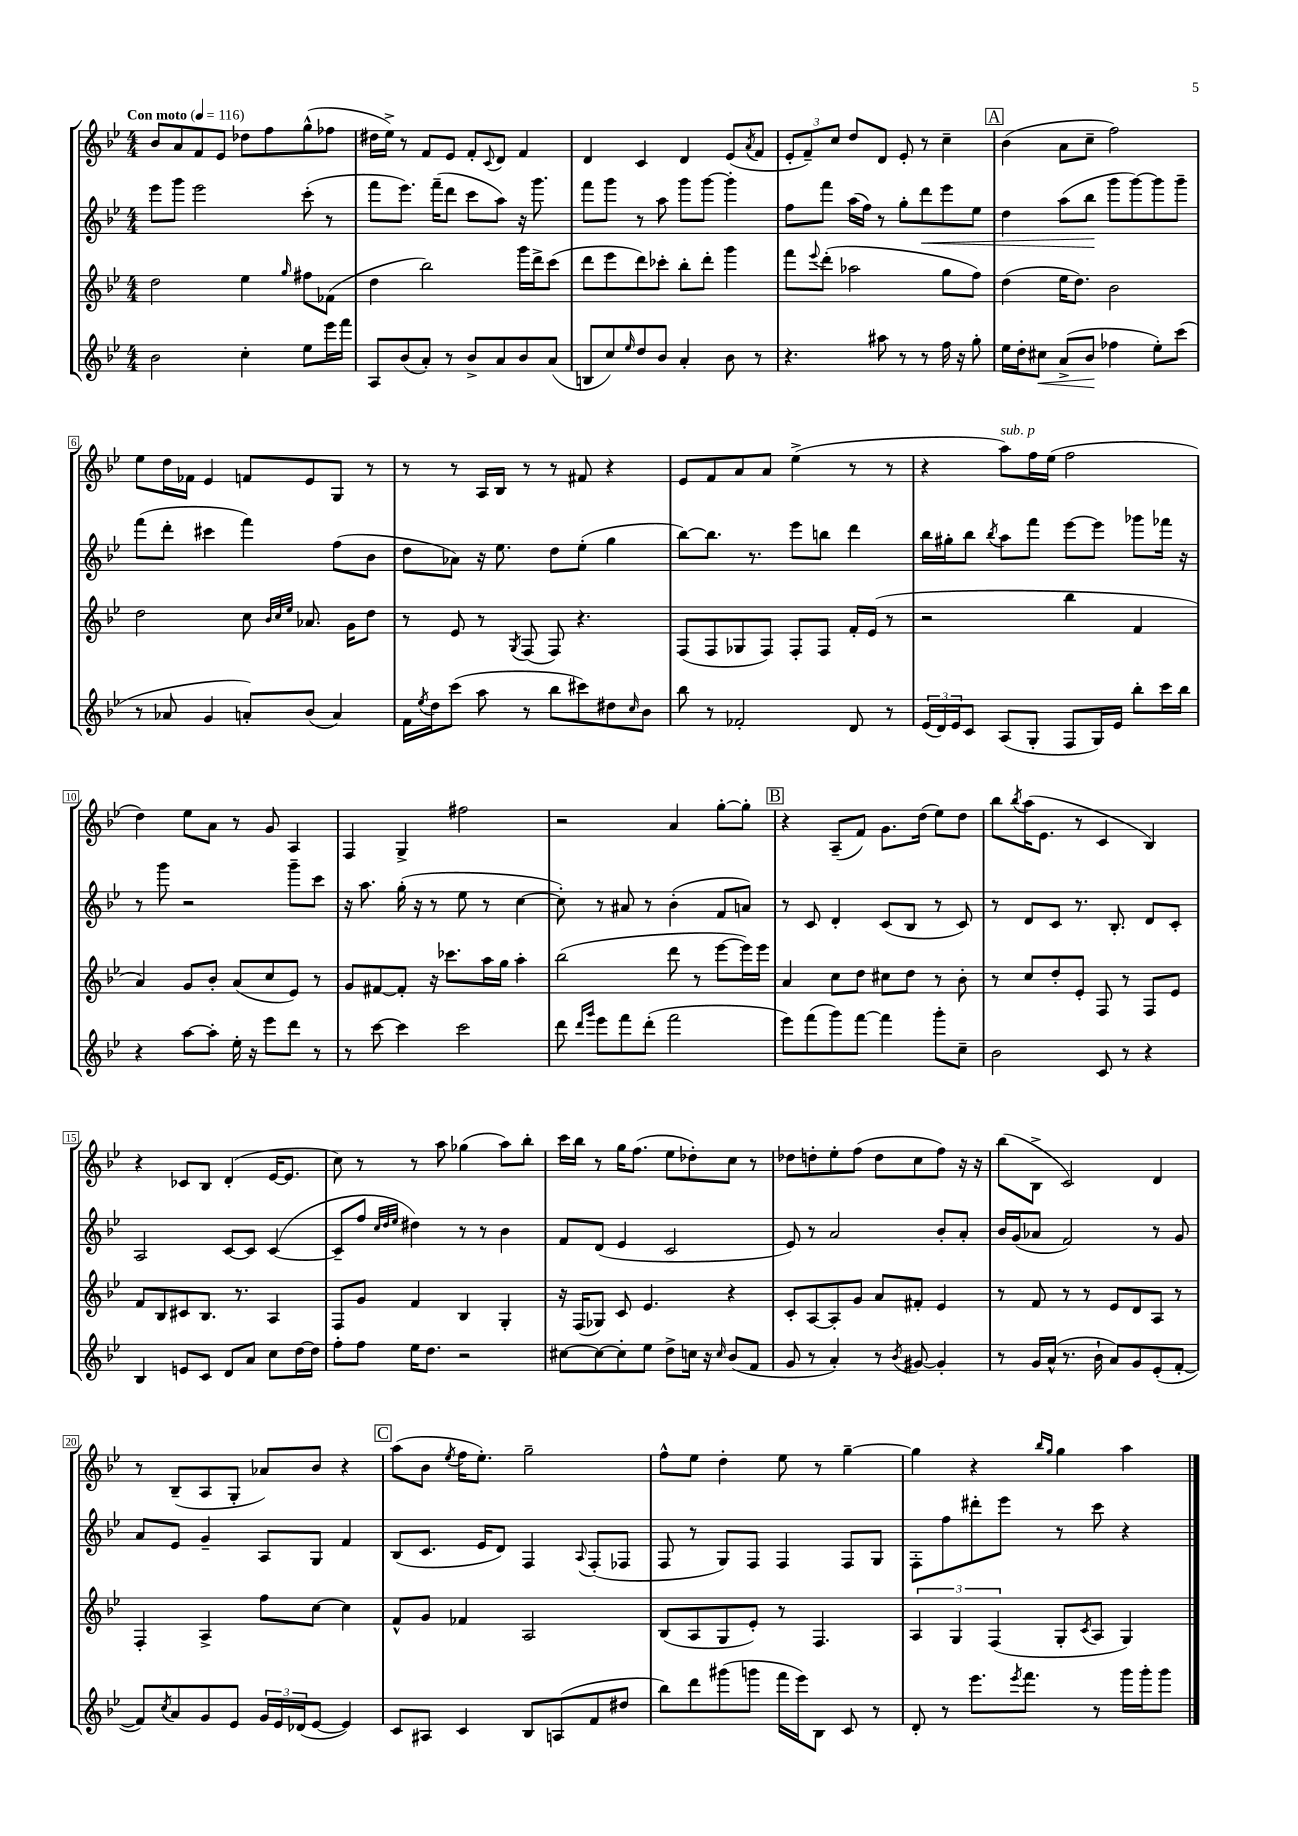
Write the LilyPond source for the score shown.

<<
\new StaffGroup <<
\new Staff = "s0" {
    \clef treble \key bes \major \numericTimeSignature \time 4/4 \tempo "Con moto" 4 = 116
    bes'8 a'8 f'8 ees'8 des''8 f''8 g''8-^( fes''8 |
    dis''16 ees''16->) r8 f'8 ees'8 f'8-. \appoggiatura { c'8 } d'8 f'4 |
    d'4 c'4 d'4 ees'8( \acciaccatura { a'8 } f'8 |
    \tuplet 3/2 { ees'8-. f'8--) c''8 } d''8 d'8 ees'8-. r8 c''4-- |
    \mark \markup { \box "A" } bes'4( a'8 c''8-- f''2) |
    ees''8 d''16 fes'16 ees'4 f'8 ees'8 g8 r8 |
    r8 r8 a16 bes16 r8 r8 fis'8 r4 |
    ees'8 f'8 a'8 a'8 ees''4->( r8 r8 |
    r4 a''8^\markup { \italic "sub. p" }) f''16 ees''16( f''2 |
    d''4) ees''8 a'8 r8 g'8 a4 |
    f4 g4-> fis''2 |
    r2 a'4 g''8~-. g''8-. |
    \mark \markup { \box "B" } r4 a8--( f'8) g'8. d''16( ees''8) d''8 |
    bes''8 \acciaccatura { bes''8 } a''16( ees'8. r8 c'4 bes4) |
    r4 ces'8 bes8 d'4-.( ees'16~ ees'8. |
    c''8) r8 r8 a''8 ges''4( a''8) bes''8-. |
    c'''16 bes''16 r8 g''16 f''8.( ees''8 des''8-.) c''8 r8 |
    des''8 d''8-. ees''8-. f''8( d''8 c''8 f''8) r16 r16 |
    bes''8( bes8-> c'2) d'4 |
    r8 bes8--( a8 g8-. aes'8) bes'8 r4 |
    \mark \markup { \box "C" } a''8( bes'8 \acciaccatura { ees''8 } f''16 ees''8.-.) g''2-- |
    f''8-^ ees''8 d''4-. ees''8 r8 g''4~-- |
    g''4 r4 \grace { bes''16 g''16 } g''4 a''4 \bar "|." |
}
\new Staff = "s1" {
    \clef treble \key bes \major \numericTimeSignature \time 4/4
    ees'''8 g'''8 ees'''2 c'''8-.( r8 |
    f'''8 ees'''8.) f'''16--( d'''8 c'''8 a''8) r16 g'''8. |
    f'''8 g'''8 r8 a''8 g'''8 g'''8~ g'''4-. |
    f''8 f'''8 a''16( f''16) r8 g''8-. d'''8\< ees'''8 ees''8 |
    \mark \markup { \box "A" } d''4 a''8( bes''8\! g'''8 g'''8~) g'''8 g'''8-- |
    f'''8( d'''8-. cis'''4 f'''4) f''8( bes'8 |
    d''8 aes'8) r16 ees''8. d''8 ees''8-.( g''4 |
    bes''8~) bes''8. r8. ees'''8 b''8 d'''4 |
    bes''16 gis''16-. bes''8 \acciaccatura { bes''8 } a''8 f'''8 ees'''8~ ees'''8 ges'''8 fes'''16 r16 |
    r8 g'''8 r2 g'''8-- c'''8 |
    r16 a''8. g''16-.( r16 r8 ees''8 r8 c''4~ |
    c''8-.) r8 ais'8 r8 bes'4-.( f'8 a'8) |
    \mark \markup { \box "B" } r8 c'8 d'4-. c'8( bes8 r8 c'8) |
    r8 d'8 c'8 r8. bes8.-. d'8 c'8-. |
    a2 c'8~ c'8 c'4~( |
    c'8-- f''8 \grace { c''32 d''32 ees''32 } dis''4) r8 r8 bes'4 |
    f'8 d'8( ees'4 c'2 |
    ees'8) r8 a'2 bes'8-. a'8-. |
    bes'16 g'16( aes'8 f'2) r8 g'8 |
    a'8 ees'8 g'4-- a8 g8 f'4 |
    \mark \markup { \box "C" } bes8( c'8. ees'16 d'8) f4 \appoggiatura { a8 } f8-.( fes8 |
    f8 r8 g8) f8 f4 f8 g8 |
    f8-. f''8 dis'''8-. ees'''8 r8 c'''8 r4 \bar "|." |
}
\new Staff = "s2" {
    \clef treble \key bes \major \numericTimeSignature \time 4/4
    d''2 ees''4 \grace { g''16 } fis''8 fes'8( |
    d''4 bes''2) g'''16 d'''16-> c'''8( |
    d'''8 ees'''8 d'''8) ces'''8-. bes''8-. d'''8-. g'''4 |
    f'''8 \appoggiatura { ees'''8 } d'''8-.( aes''2 g''8 f''8) |
    \mark \markup { \box "A" } d''4( ees''16 d''8.) bes'2 |
    d''2 c''8 \grace { bes'32 c''32 ees''32 } aes'8. g'16 d''8 |
    r8 ees'8 r8 \acciaccatura { g8 } f8( f8) r4. |
    f8( f8 ges8 f8) f8-. f8 f'16-. ees'16( r8 |
    r2 bes''4 f'4 |
    a'4) g'8 bes'8-. a'8( c''8 ees'8) r8 |
    g'8 fis'8~ fis'8-. r16 ces'''8. a''16 g''16 a''4-. |
    bes''2( d'''8 r8 ees'''8~ ees'''16) ees'''16 |
    \mark \markup { \box "B" } a'4 c''8 d''8 cis''8 d''8 r8 bes'8-. |
    r8 c''8 d''8-. ees'8-. f8 r8 f8 ees'8 |
    f'8 bes8 cis'8 bes8. r8. a4 |
    f8 g'8 f'4 bes4 g4-. |
    r16 f16( ges8) c'8 ees'4. r4 |
    c'8-. a8~ a8-. g'8 a'8 fis'8-. ees'4 |
    r8 f'8 r8 r8 ees'8 d'8 a8 r8 |
    f4-. a4-> f''8 c''8~ c''4 |
    \mark \markup { \box "C" } f'8-^ g'8 fes'4 a2 |
    bes8( a8 g8 ees'8-.) r8 f4. |
    \tuplet 3/2 { a4 g4 f4( } g8-. \acciaccatura { c'8 } a8 g4) \bar "|." |
}
\new Staff = "s3" {
    \clef treble \key bes \major \numericTimeSignature \time 4/4
    bes'2 c''4-. ees''8 ees'''16 f'''16 |
    a8 bes'8( a'8-.) r8 bes'8-> a'8 bes'8 a'8( |
    b8 c''8) \grace { ees''16 } d''8 bes'8 a'4-. bes'8 r8 |
    r4. ais''8 r8 r8 f''16 r16 g''8-. |
    \mark \markup { \box "A" } ees''16 d''16-. cis''8\< a'8->( bes'8\! fes''4 ees''8-.) c'''8( |
    r8 aes'8 g'4 a'8-.) bes'8( a'4) |
    f'16 \acciaccatura { ees''8 } d''16 c'''8( a''8 r8 bes''8 cis'''8) dis''8 \grace { c''16 } bes'8 |
    bes''8 r8 fes'2-. d'8 r8 |
    \tuplet 3/2 { ees'16( d'16) ees'16 } c'8 a8( g8-. f8 g16) ees'16 bes''8-. c'''16 bes''16 |
    r4 a''8~ a''8-. ees''16-. r16 ees'''8 d'''8 r8 |
    r8 c'''8~ c'''4 c'''2 |
    d'''8 \grace { d'''16 g'''16 } ees'''8 f'''8 d'''8-.( f'''2 |
    \mark \markup { \box "B" } ees'''8) f'''8( g'''8) f'''8~ f'''4 g'''8-. c''8-- |
    bes'2 c'8 r8 r4 |
    bes4 e'8 c'8 d'8 a'8 c''8 d''16~ d''16 |
    f''8-. f''8 ees''16 d''8. r2 |
    cis''8~ cis''8~ cis''8-. ees''8 d''8-> c''16 r16 \grace { c''16 } bes'8( f'8 |
    g'8 r8 a'4-.) r8 \acciaccatura { bes'8 } gis'8~ gis'4-. |
    r8 g'16 a'16-^( r8. bes'16-! a'8) g'8 ees'8-.( f'8~-. |
    f'8) \acciaccatura { c''8 } a'8 g'8 ees'8 \tuplet 3/2 { g'16 ees'16 des'16( } ees'8~ ees'4) |
    \mark \markup { \box "C" } c'8 ais8 c'4 bes8 a8( f'8 dis''8 |
    bes''8) d'''8 gis'''8( g'''8 f'''16 ees'''16) bes8 c'8 r8 |
    d'8-. r8 ees'''8. \acciaccatura { ees'''8 } f'''8. r8 g'''16 g'''16-. g'''8 \bar "|." |
}
>>
>>
\layout { \context { \Score \override BarNumber.stencil = #(make-stencil-boxer 0.1 0.3 ly:text-interface::print) } }
